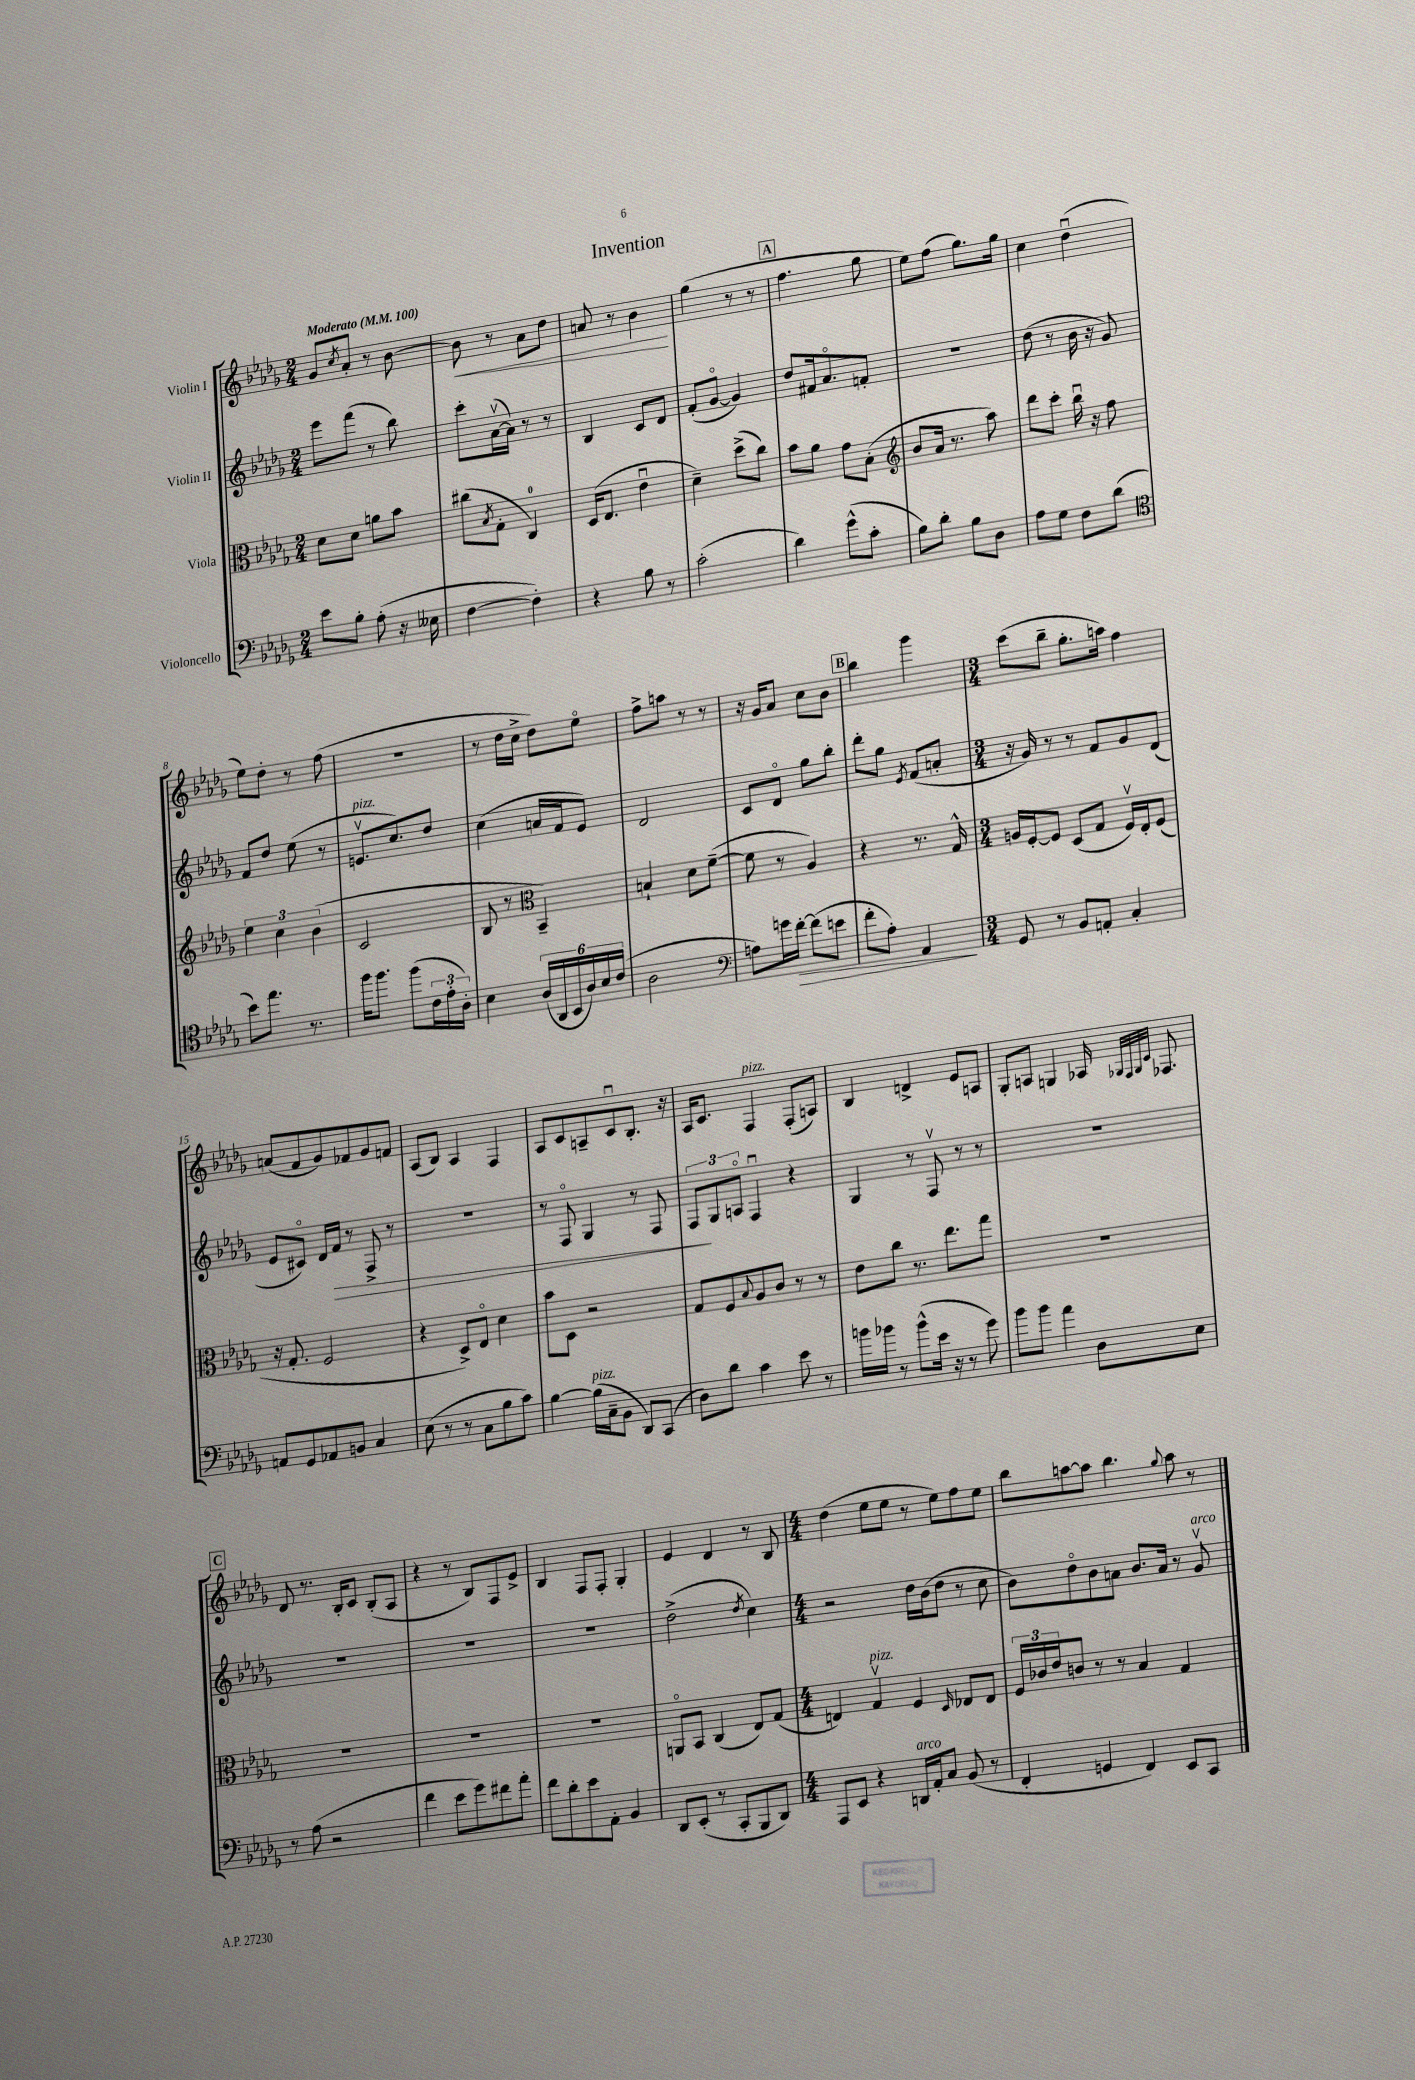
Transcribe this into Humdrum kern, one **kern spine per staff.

**kern	**kern	**kern	**kern
*staff4	*staff3	*staff2	*staff1
*clefF4	*clefC3	*clefG2	*clefG2
*k[b-e-a-d-g-]	*k[b-e-a-d-g-]	*k[b-e-a-d-g-]	*k[b-e-a-d-g-]
*M2/4	*M2/4	*M2/4	*M2/4
*MM100	*MM100	*MM100	*MM100
8e-	8d-	8eee-	8g-
.	.	.	8qcc
8B-'	8d-	(8fff	8a-'
(8A-'	8a	8r	8r
16r	8b-	8bb-)	[8b-
16E--	.	.	.
=	=	=	=
[4F	(8cc#	8ccc'	8b-]
.	8qB-	.	.
.	8G-'	([16a-v	8r
.	.	16a-])	.
4F'])	4C)	8r	8a-
.	.	8r	8dd-
=	=	=	=
4r	(16D-	4B-	8a
.	8.E-	.	.
.	.	.	8r
8B-	4e-u	8c	4b-
8r	.	8d-	.
=	=	=	=
(2c'	4d-~)	(8f'	(4gg-
.	.	[8g-o	.
.	(8dd-^	4g-])	8r
.	8cc)	.	8r
=	=	=	=
4d-)	8b-	8dd-	4.ff
.	8a-	16f#	.
.	.	8.a-o	.
(8g-^^	8g-	.	.
8c'	(8B-'	8f'	8gg-
=	=	=	=
*	*clefG2	*	*
8B-)	8b-	2r	8ee-)
8d-'	16a-	.	(8ff
.	8.r	.	.
8B-	.	.	8.gg-)
8D-	8aa-)	.	.
.	.	.	16gg-
=	=	=	=
8A-	8ddd-	(8dd-	4cc
8G-	8ccc'	8r	.
8F	16bb-u	16b-	(4dd-u
.	16r	16r	.
(8d-	8ff	8g-)	.
=	=	=	=
*clefC4	*	*	*
8b-)	6ee-	8f	8ee-)
8.ee-	.	8dd-	8dd-'
.	6cc	.	.
.	.	(8ee-	8r
8.r	.	.	.
.	(6b-	.	.
.	.	8r	(8ff
=	=	=	=
16ff	2c	8.ev	2r
8.ff	.	.	.
.	.	8.cc)	.
(8ff	.	.	.
24c	.	8dd-	.
24e-'	.	.	.
24A-')	.	.	.
=	=	=	=
4B-	8B-	(4cc	8r
.	8r	.	16dd-
.	.	.	16cc^
*	*clefC3	*	*
(24A-	4BB-~)	16a	8dd-)
24AA-	.	.	.
.	.	16f	.
24BB-	.	.	.
24A-)	.	8e-)	8ee-o
24B-	.	.	.
(24c	.	.	.
=	=	=	=
2A-	4B`	2d-	8ff^
.	.	.	8aa
.	8d-	.	8r
.	([8f~	.	8r
=	=	=	=
*clefF4	*	*	*
8A)	8f]	8c	16r
.	.	.	16g-
16g	8r	8d-o	8a-
[16f'	.	.	.
(8f]	4A-)	8gg-	8cc
8e	.	8bb-'	8b-
=	=	=	=
8f'	4r	8ddd-'	4bb-
8A-')	.	8gg-	.
.	.	8qe-	.
4AA-	8.r	(8f	4ggg-
.	.	8a'	.
.	16G-^^	.	.
=	=	=	=
*M3/4	*M3/4	*M3/4	*M3/4
8GG-	16A	16r	(8ccc
.	[16F'	16g-)	.
8r	8F]	8r	8bb-~
8BB-	(8D-	8r	8.gg-'
8AA'	8G-	8f	.
.	.	.	16aa)
4C'	16Fv)	8g-	4ff
.	16E-'	.	.
.	(8F	(8d-	.
=	=	=	=
8AA	16r	8e-	(8a
.	8.G-'	.	.
8GG-	.	8c#o)	8f
8AA-	2F	16d-	8g-)
.	.	16f	.
8BB	.	8r	8f-
4C	.	8F^	8g-
.	.	8r	8f
=	=	=	=
(8E-	4r	2.r	(8A-
8r	.	.	8B-)
8r	8D-^)	.	4A-
8C	8E-o	.	.
8B-	4d-	.	4F
8c)	.	.	.
=	=	=	=
[4B-	8b-	8r	8A-
.	8D-	8Fo	8c
(16B-]	2r	4G-	8A~
16C~	.	.	.
8BB-	.	.	8cu
8DD-)	.	8r	8.B-'
(8CC	.	8F	.
.	.	.	16r
=	=	=	=
8D-)	8G-	12F	16A-
.	.	.	8.c
.	.	12G-	.
8d-	8F	.	.
.	.	12Ao	.
.	8qqB-	.	.
4c	8A-	4Fu	4F
.	8c	.	.
8e-	8r	4r	(8F'
8r	8r	.	8A)
=	=	=	=
16b	8e-	4G-	4B-
16b-	.	.	.
8r	8cc	.	.
(8b-^^	8.r	8r	4d^
16e-	.	8Fv	.
16r	8.ee-	.	.
8r	.	8r	8e-
8g-)	8gg-	8r	8A
=	=	=	=
8b-	2.r	2.r	8G-'
8b-	.	.	8A
4a-	.	.	4G
8D-	.	.	16A-
.	.	.	32qqG-
.	.	.	32qqF
.	.	.	32qqG-
.	.	.	32qqc
.	.	.	8.F-
8E-	.	.	.
=	=	=	=
8r	2.r	2.r	8d-
(8A-	.	.	8.r
2r	.	.	.
.	.	.	16B-'
.	.	.	8c
.	.	.	(8B-'
.	.	.	8A-
=	=	=	=
4f	2.r	2.r	4r
8e-	.	.	8r
8g-)	.	.	8B-)
8f#	.	.	8F
8a-'	.	.	8e-^
=	=	=	=
8f	2.r	2.r	4B-
8d-'	.	.	.
8e-	.	.	8F
8AA-'	.	.	8F'
4BB-	.	.	4G-'
=	=	=	=
8DD-	8AAo	(2dd-^	4e-
(8EE-'	8BB-	.	.
8r	(4C	.	4d-
8CC'	.	.	.
.	.	8qdd-	.
8BBB-	8E-)	4cc)	8r
8DD-)	(8G-	.	8B-
=	=	=	=
*M4/4	*M4/4	*M4/4	*M4/4
8AAA-	4E)	2r	(4dd-
8EE-	.	.	.
4r	4G-v	.	8ee-
.	.	.	8ee-
16DD	4F	16dd-	8r
16AA-'	.	(16b-	.
8C	.	8dd-	8ee-)
.	16qqD-	.	.
(8BB-	8E-	8r	8ff
8r	8E-	8cc	8ee-
=	=	=	=
4FF'	24F	8b-)	8bb-
.	24c-	.	.
.	24e-	.	.
.	8c	8dd-o	[8aa
4GG	8r	8b-	8aa]
.	8r	8a	4.bb-
4FF)	4B-	8.b-	.
.	.	16a	.
.	.	.	8qqgg-
8EE-	4G-	8r	8aa
8CC	.	8g-v	8r
==	==	==	==
*-	*-	*-	*-
